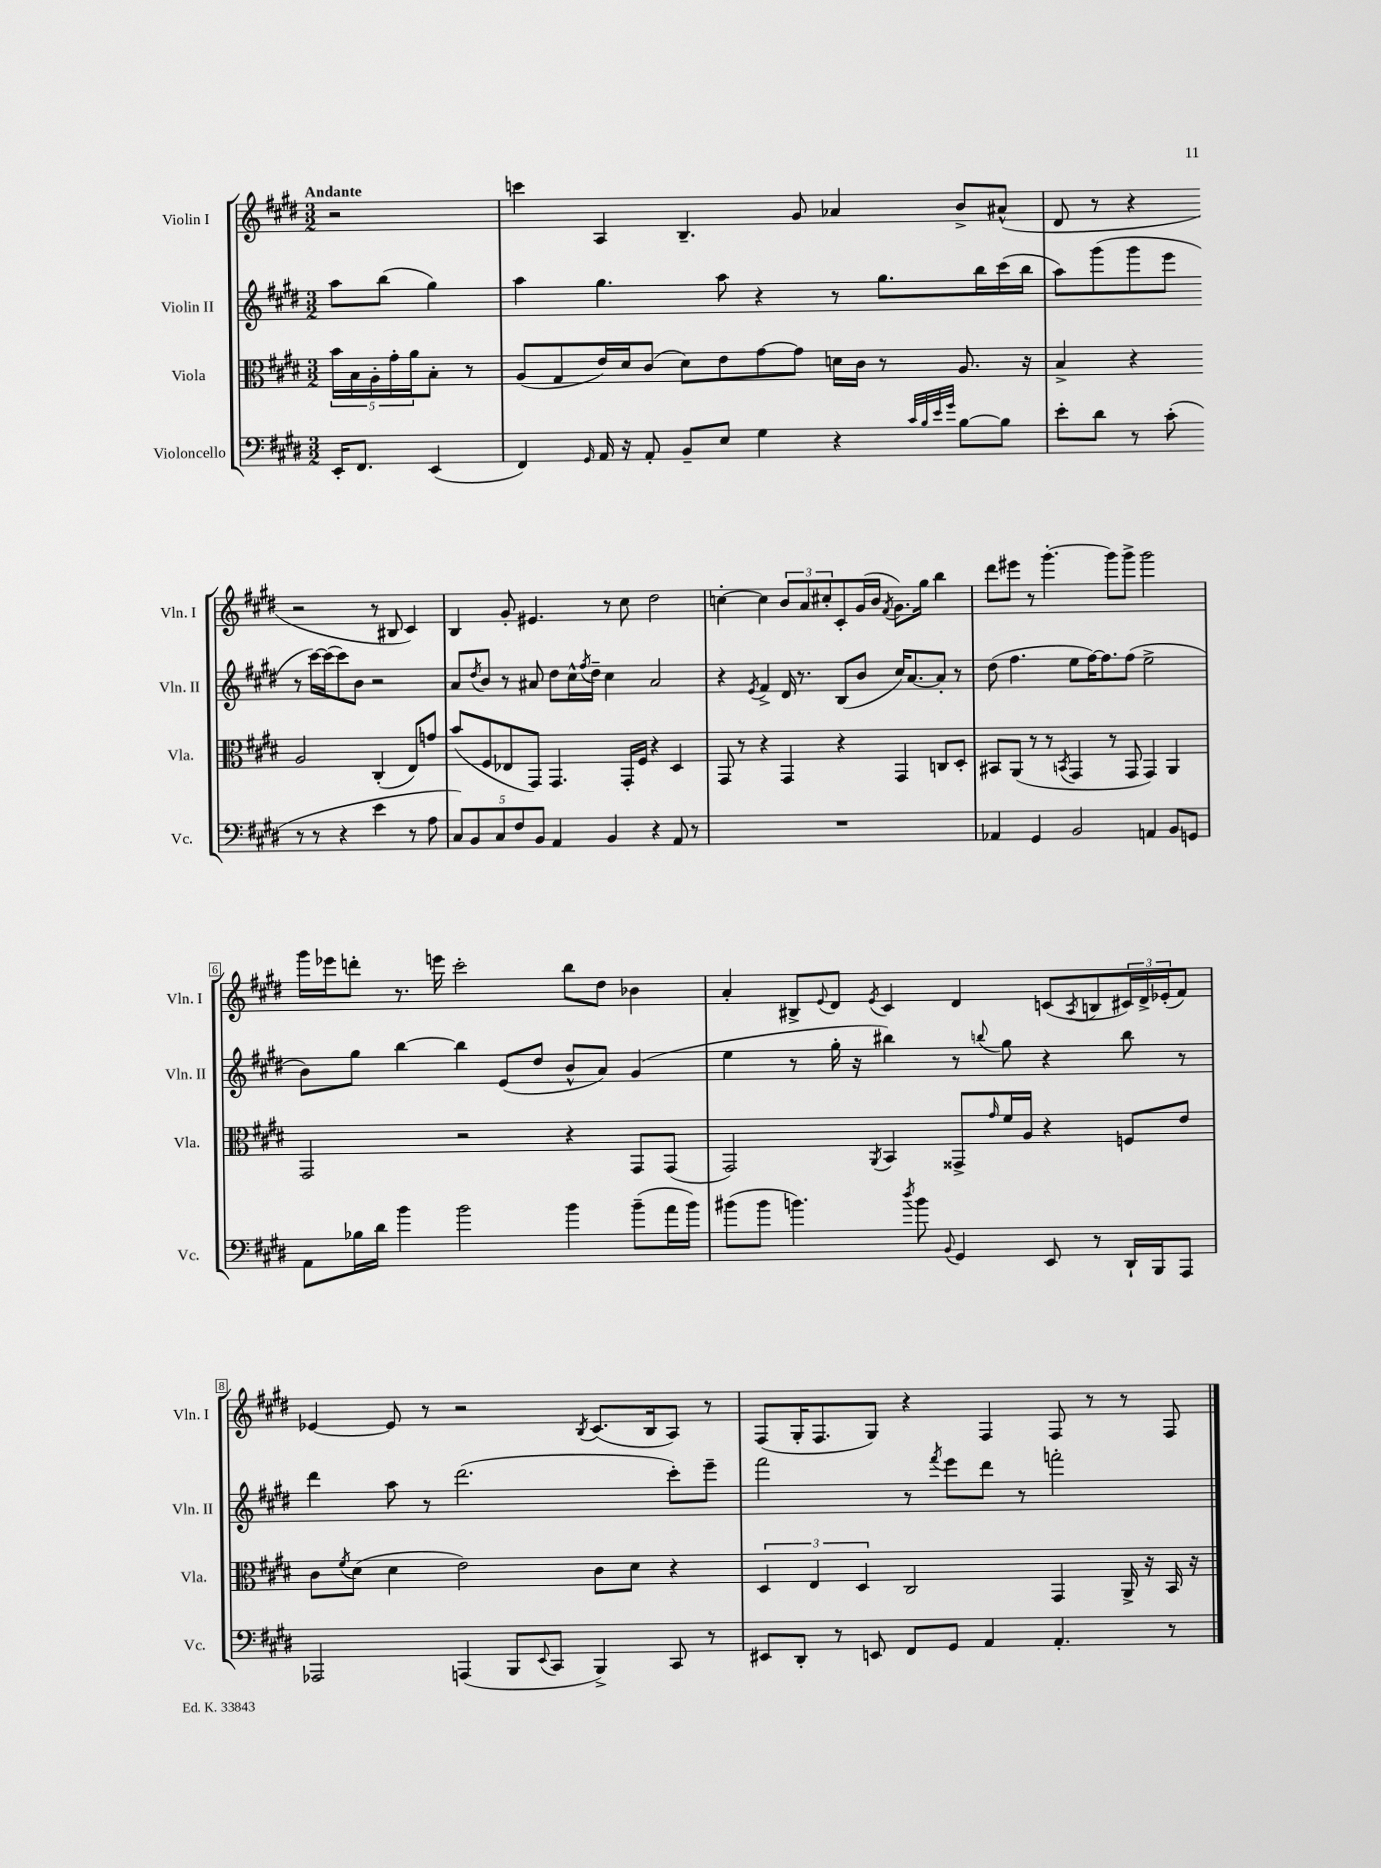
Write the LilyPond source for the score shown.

<<
\new StaffGroup <<
\new Staff = "s0" \with { instrumentName = "Violin I" shortInstrumentName = "Vln. I" } {
    \clef treble \key e \major \numericTimeSignature \time 3/2 \partial 2 \tempo "Andante"
    r2 |
    c'''4 a4 b4.-- gis'8 aes'4 b'8-> ais'8-^( |
    dis'8 r8 r4 r2 r8 bis8 cis'4) |
    b4 gis'8-. eis'4. r8 cis''8 dis''2 |
    c''4~-. c''4 \tuplet 3/2 { b'8 a'8 cis''8-. } cis'8-. gis'16( b'16 \acciaccatura { fis'8 } gis'8.) gis''16 b''4 |
    dis'''8 eis'''8 r8 gis'''4.~-. gis'''8 gis'''8-> gis'''2 |
    gis'''16 ees'''16 d'''8-. r8. e'''16 cis'''2-. b''8 dis''8 bes'4 |
    a'4-. bis8-> \appoggiatura { e'8 } dis'8 \acciaccatura { e'8 } cis'4 dis'4 c'8( \acciaccatura { a8 } b8 \tuplet 3/2 { cis'16) dis'16-> ees'16-.( } fis'8) |
    ees'4~ ees'8 r8 r2 \acciaccatura { b8 } cis'8.( b16 a8) r8 |
    fis8( gis16-. fis8. gis8) r4 fis4 fis8 r8 r8 fis8 \bar "|." |
}
\new Staff = "s1" \with { instrumentName = "Violin II" shortInstrumentName = "Vln. II" } {
    \clef treble \key e \major \numericTimeSignature \time 3/2 \partial 2
    a''8 b''8( gis''4) |
    a''4 gis''4. a''8 r4 r8 gis''8. b''16 cis'''16( b''16 |
    a''8) gis'''8( gis'''8 e'''8 r8 cis'''16~) cis'''16( cis'''8) b'8 r2 |
    a'8 \acciaccatura { dis''8 } b'8 r8 ais'8 dis''8 cis''16-^ \acciaccatura { fis''8 } dis''16-- cis''4 ais'2 |
    r4 \acciaccatura { e'8 } fis'4-> dis'16 r8. b8( b'8 cis''16) a'8.~ a'8-. r8 |
    dis''8( fis''4. e''8 fis''16~) fis''8. fis''8( e''2-> |
    b'8) gis''8 b''4~ b''4 e'8( dis''8 b'8-^ a'8) gis'4( |
    e''4 r8 gis''16-. r16 bis''4) r8 \appoggiatura { b''8 } gis''8 r4 b''8 r8 |
    dis'''4 a''8 r8 dis'''2.( cis'''8-.) e'''8-- |
    fis'''2 r8 \acciaccatura { fis'''8 } e'''8 dis'''8 r8 f'''2-. \bar "|." |
}
\new Staff = "s2" \with { instrumentName = "Viola" shortInstrumentName = "Vla." } {
    \clef alto \key e \major \numericTimeSignature \time 3/2 \partial 2
    \tuplet 5/4 { b'16 b16 a16-. gis'16-. a'16 } b8-. r8 |
    a8( gis8 e'16) dis'16 cis'8( dis'8) e'8 gis'8~ gis'8 d'16 cis'16 r8 a8. r16 |
    b4-> r4 a2 cis4-.( e8) g'8 |
    b'8( fis8 ees8 gis,8) gis,4. gis,16-. fis16 r4 dis4 |
    gis,8 r8 r4 gis,4 r4 gis,4 c8 dis8-. |
    bis,8 a,8( r8 r8 \acciaccatura { b,8 } gis,4 r8 gis,8 gis,4) a,4 |
    gis,2 r2 r4 gis,8 gis,8( |
    gis,2) \acciaccatura { a,8 } b,4 gisis,8-> \grace { gis'16 } fis'16 a16 r4 f8 e'8 |
    cis'8 \acciaccatura { fis'8 } dis'8( dis'4 e'2) cis'8 dis'8 r4 |
    \tuplet 3/2 { dis4 e4 dis4 } cis2 gis,4 a,16-> r16 b,16 r16 \bar "|." |
}
\new Staff = "s3" \with { instrumentName = "Violoncello" shortInstrumentName = "Vc." } {
    \clef bass \key e \major \numericTimeSignature \time 3/2 \partial 2
    e,16-. fis,8. e,4( |
    fis,4) \grace { gis,16 } a,16 r16 a,8-. b,8-- e8 gis4 r4 \grace { cis'32 b32 e'32 gis'32 } b8~ b8 |
    e'8-. dis'8 r8 cis'8-.( r8 r8 r4 e'4 r8 a8 |
    \tuplet 5/4 { cis8) b,8 cis8 fis8 b,8 } a,4 b,4 r4 a,8 r8 |
    R1. |
    aes,4 gis,4 b,2 a,4 b,8 g,8 |
    a,8 bes16 dis'16 b'4 b'2 b'4 b'8--( a'16 b'16) |
    bis'8( bis'8 b'4.) \acciaccatura { dis''8 } b'8 \appoggiatura { b,8 } gis,4 e,8 r8 dis,16-! b,,16 a,,8 |
    aes,,2 a,,4( b,,8 \appoggiatura { e,8 } cis,8 b,,4->) cis,8 r8 |
    eis,8 dis,8-. r8 e,8 fis,8 gis,8 a,4 a,4.-. r8 \bar "|." |
}
>>
>>
\layout { \context { \Score \override BarNumber.stencil = #(make-stencil-boxer 0.1 0.3 ly:text-interface::print) } }
